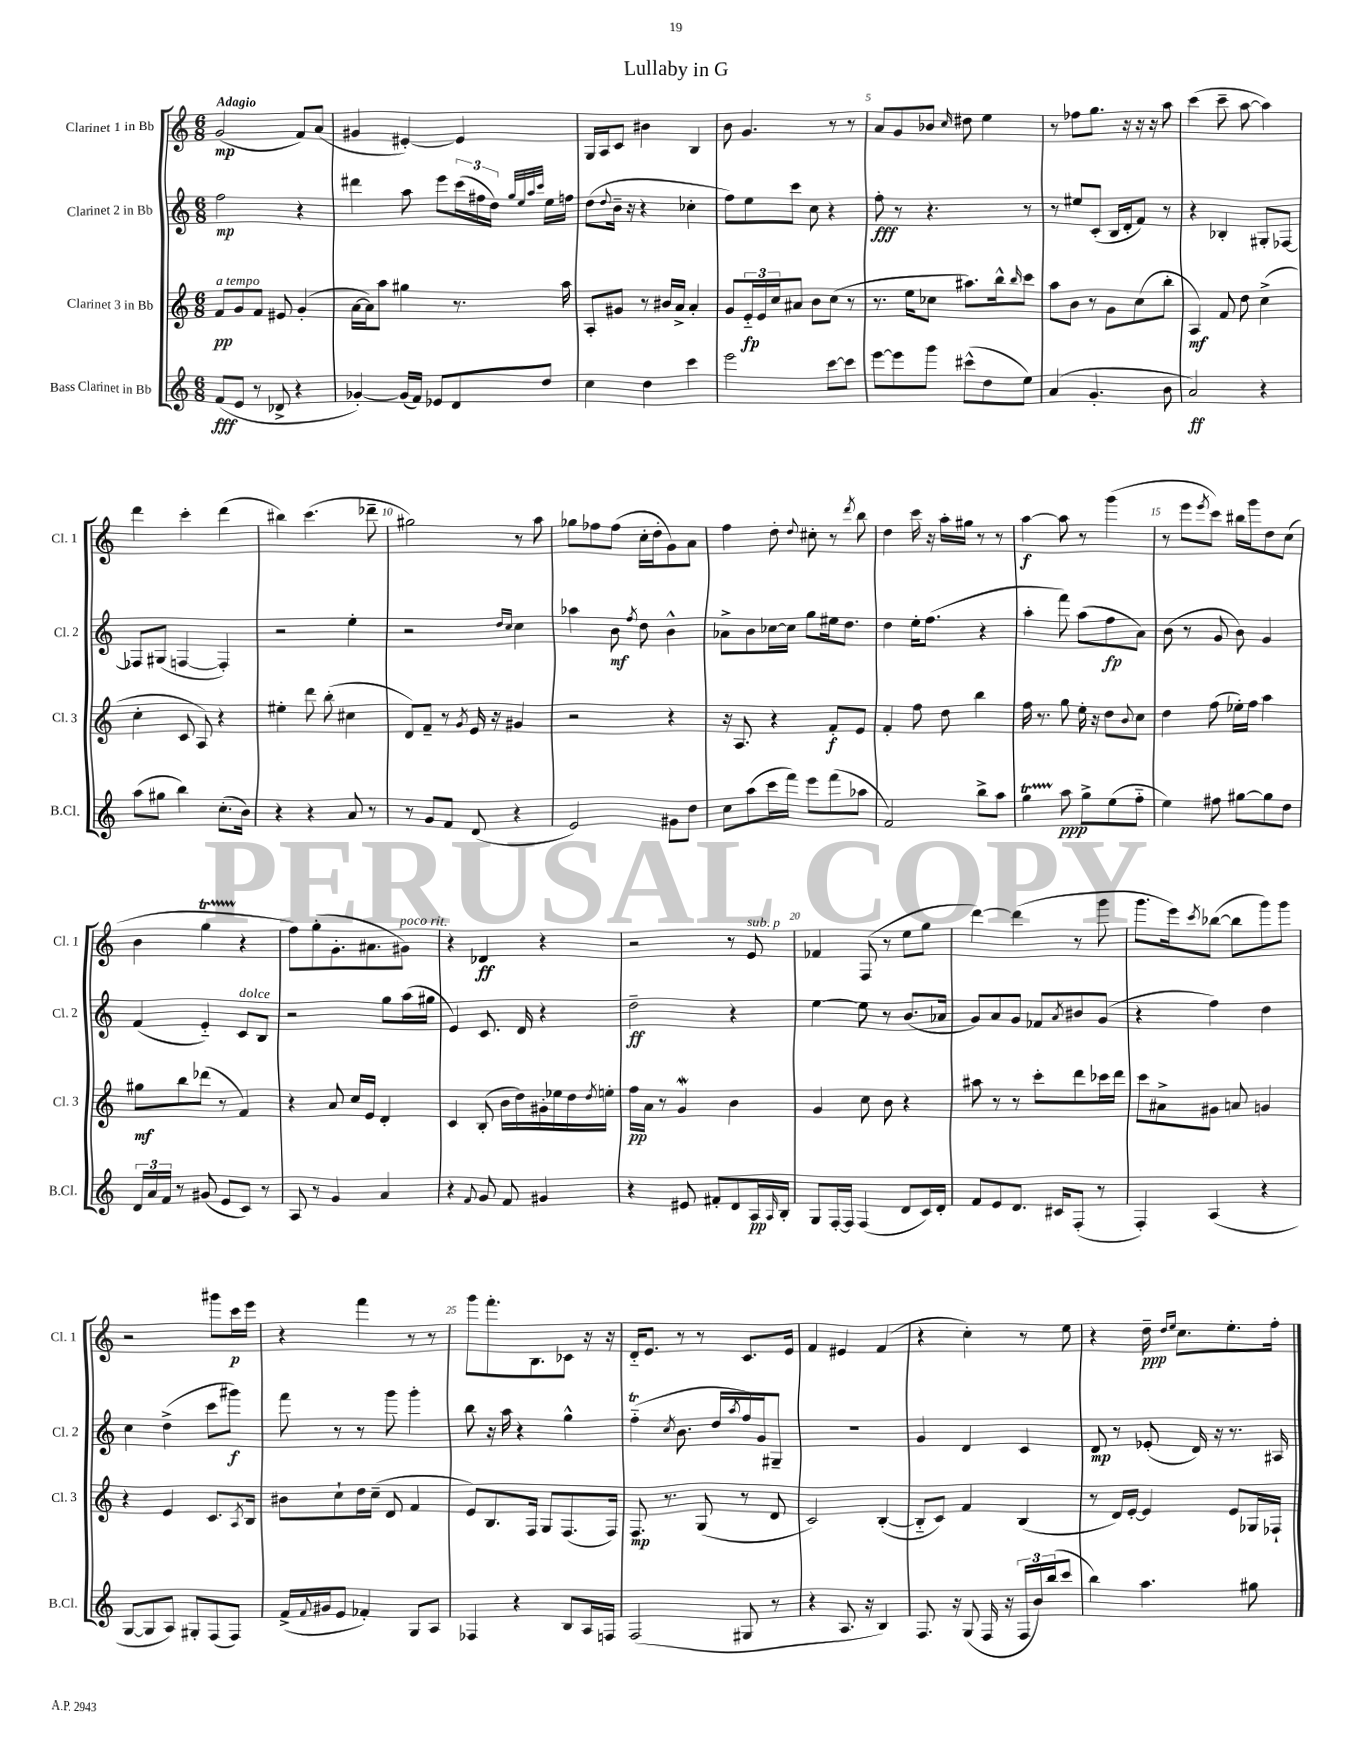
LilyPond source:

\header { title = "Lullaby in G" }
<<
\new StaffGroup <<
\new Staff = "s0" \with { instrumentName = "Clarinet 1 in Bb" shortInstrumentName = "Cl. 1" } {
    \clef treble \key c \major \numericTimeSignature \time 6/8 \tempo "Adagio"
    g'2\mp( f'8) a'8( |
    gis'4 eis'4~-.) eis'4 |
    g16 a16 c'8 bis'4 b4 |
    b'8 g'4. r8 r8 |
    a'8 g'8 bes'8 \grace { c''16 } dis''8 e''4 |
    r8 fes''8 g''8. r16 r16 r16 a''8 |
    c'''4( c'''8-- a''8~ a''4) |
    d'''4 c'''4-. d'''4( |
    bis''4) c'''4.( des'''8-- |
    gis''2) r8 a''8 |
    ges''8 fes''8 fes''8( c''16-. d''16-. g'8) a'8 |
    f''4 d''8-. \appoggiatura { d''8 } cis''8-. r8 \acciaccatura { d'''8 } b''8 |
    d''4 c'''16 r16 a''16-. gis''16 r8 r8 |
    a''4~\f a''8 r8 g'''4( |
    r8 e'''8 \acciaccatura { e'''8 } c'''8) bis''16 g'''16 d''8 c''8( |
    b'4 g''4\startTrillSpan r4\stopTrillSpan |
    f''8) g''8-.( g'8.-. ais'8. gis'8^\markup { \italic "poco rit." }) |
    r4 des'4\ff r4 |
    r2 r8 e'8^\markup { \italic "sub. p" } |
    fes'4 f8( r8 e''8 g''8 |
    d'''4~) d'''4( r8 g'''8 |
    g'''8. e'''16) \acciaccatura { c'''8 } bes''8~( bes''8 g'''8) g'''8 |
    r2 gis'''8 c'''16\p e'''16 |
    r4 f'''4 r8 r8 |
    g'''8 f'''8.-. b8. ces'8 r16 r16 |
    d'16-_ e'8. r8 r8 c'8. e'16 |
    f'4 eis'4 f'4( |
    r4 c''4-.) r8 e''8 |
    r4 d''16--\ppp \grace { d''16 e''16 } c''8. e''8.-. f''16-. \bar "|." |
}
\new Staff = "s1" \with { instrumentName = "Clarinet 2 in Bb" shortInstrumentName = "Cl. 2" } {
    \clef treble \key c \major \numericTimeSignature \time 6/8
    f''2\mp r4 |
    dis'''4 a''8 e'''8 \tuplet 3/2 { c'''16( fis''16 d''16) } \grace { g''32 e''32 a''32 c'''32 } e''16 f''16 |
    d''8( \appoggiatura { d''8 } b'16-- r16 r4 ces''4-. |
    f''8) e''8 c'''8 c''8 r4 |
    f''8-.\fff r8 r4. r8 |
    r8 eis''8 c'8-.( b16 d'16-. f'8) r8 |
    r4 bes4-. gis8-. fes8~ |
    fes8 gis8( f4~ f4-.) |
    r2 e''4-. |
    r2 \grace { d''16 c''16 } c''4 |
    aes''4 b'8\mf \acciaccatura { f''8 } d''8 b'4-^ |
    aes'8-> b'8 ces''16~ ces''16 g''8 eis''16 d''8. |
    d''4 e''16-. f''8.( r4 |
    a''4-. f'''8) a''8( f''8\fp a'8) |
    b'8( r8 g'8 b'8) g'4 |
    f'4( e'4-_) c'8^\markup { \italic "dolce" } b8 |
    r2 g''8 a''16( gis''16 |
    e'4) c'8. d'16 r4 |
    d''2--\ff r4 |
    e''4~ e''8 r8 b'8.( aes'16 |
    g'8) a'8 g'8 fes'8 \acciaccatura { a'8 } bis'8 g'8( |
    r4 f''4) d''4 |
    c''4 d''4->( c'''8 gis'''8\f) |
    f'''8 r8 r8 g'''8 g'''4-. |
    b''8 r16 a''16 r4 g''4-^ |
    f''4-_\trill( \acciaccatura { c''8 } b'8. d''16 \acciaccatura { a''8 } f''16) g'16 gis8-- |
    R2. |
    g'4 d'4 c'4 |
    d'8\mp r8 ees'8-.( d'16) r16 r8. ais16 \bar "|." |
}
\new Staff = "s2" \with { instrumentName = "Clarinet 3 in Bb" shortInstrumentName = "Cl. 3" } {
    \clef treble \key c \major \numericTimeSignature \time 6/8
    f'8\pp^\markup { \italic "a tempo" } g'8 f'8 eis'8 g'4-.( |
    a'16~ a'16) a''8 gis''4 r8. a''16 |
    a8-. gis'8 r8 bis'16 a'16-> a'4-. |
    g'8 \tuplet 3/2 { e'16-_\fp e'16 c''16 } ais'8 b'8 c''8( r8 |
    r8. e''16 ces''8 ais''8.) b''16-^ \grace { b''16 } c'''8 |
    a''8 b'8 r8 g'8 c''8( b''8-. |
    a4\mf) f'8 d''8 c''4->( |
    c''4-. c'8 a8) r4 |
    eis''4-. d'''8 b''8-.( cis''4 |
    d'8) f'8-- r8 \acciaccatura { g'8 } e'16 r16 gis'4 |
    r2 r4 |
    r16 a8. r4 f'8-.\f e'8 |
    f'4-. f''8 d''8 b''4 |
    f''16 r8. g''8 e''16-. r16 d''8 \appoggiatura { b'8 } c''8 |
    d''4 f''8( ees''16-.) f''16 a''4 |
    gis''8\mf b''8 des'''8( r8 f'4) |
    r4 a'8 c''16 e'16 d'4-. |
    c'4 b8-.( b'16 d''16) gis'16-. ees''16 d''16 \acciaccatura { d''8 } e''16-. |
    f''16\pp a'16 r8 g'4\mordent b'4 |
    g'4 c''8 b'8 r4 |
    ais''8 r8 r8 c'''8-. d'''8 ces'''16 d'''16 |
    c'''8 ais'8-> gis'8 a'8 g'4 |
    r4 e'4 c'8. \acciaccatura { a8 } b16 |
    bis'8 c''8-! d''16 c''16--( d'8 f'4 |
    e'8) b8. f16 g8 f8.( f16) |
    f8.\mp r8. g8( r8 d'8 |
    c'2) b4~-.( |
    b8-_ c'8) f'4 b4( |
    r8 d'16) e'16~-. e'4 e'8 ges16 fes16-! \bar "|." |
}
\new Staff = "s3" \with { instrumentName = "Bass Clarinet in Bb" shortInstrumentName = "B.Cl." } {
    \clef treble \key c \major \numericTimeSignature \time 6/8
    f'8\fff( e'8 r8 des'8-> r4 |
    ges'4~-.) ges'16( f'16) ees'8 d'8 d''8 |
    c''4 d''4 c'''4 |
    e'''2 c'''8~ c'''8 |
    e'''8~ e'''8 g'''8 cis'''8-^( d''8 e''8) |
    a'4( g'4.-. b'8 |
    a'2\ff) r4 |
    a''8( gis''8 b''4) c''8.-.( b'16) |
    r4 r4 a'8 r8 |
    r8 g'8 f'8 d'8( r4 |
    e'2) gis'8 d''8 |
    c''8 a''8( c'''16 f'''16) e'''8 f'''8( aes''8 |
    f'2) b''8-> a''8 |
    g''4\startTrillSpan a''8\stopTrillSpan\ppp g''8-> e''8( f''8-_ |
    e''4) fis''8 gis''8~ gis''8 d''8 |
    \tuplet 3/2 { d'16 a'16 f'16 } r8 gis'8( e'8 c'8) r8 |
    a8 r8 g'4 a'4 |
    r4 \appoggiatura { f'8 } g'8 f'8 gis'4 |
    r4 eis'8 fis'8-. d'8 a16\pp \grace { a16 } b16-. |
    g8 f16~-. f16 f4( d'8 c'16) d'16-. |
    f'8 e'8 d'8. cis'16 f8-.( r8 |
    f4-.) a4( r4 |
    g8~ g8 a8) gis8-. f8( f8) |
    f'16->( \appoggiatura { f'8 } gis'16 e'8 fes'4-.) g8 a8 |
    fes4 r4 b8 a16 f16 |
    f2( gis8 r8 |
    r4 a8. r16 b4) |
    f8. r16 g8( f16 r16 \tuplet 3/2 { f16 b'16) b''16( } c'''8 |
    b''4) a''4. gis''8 \bar "|." |
}
>>
>>
\layout { \context { \Score \override BarNumber.break-visibility = ##(#f #t #t) barNumberVisibility = #(every-nth-bar-number-visible 5) } }
